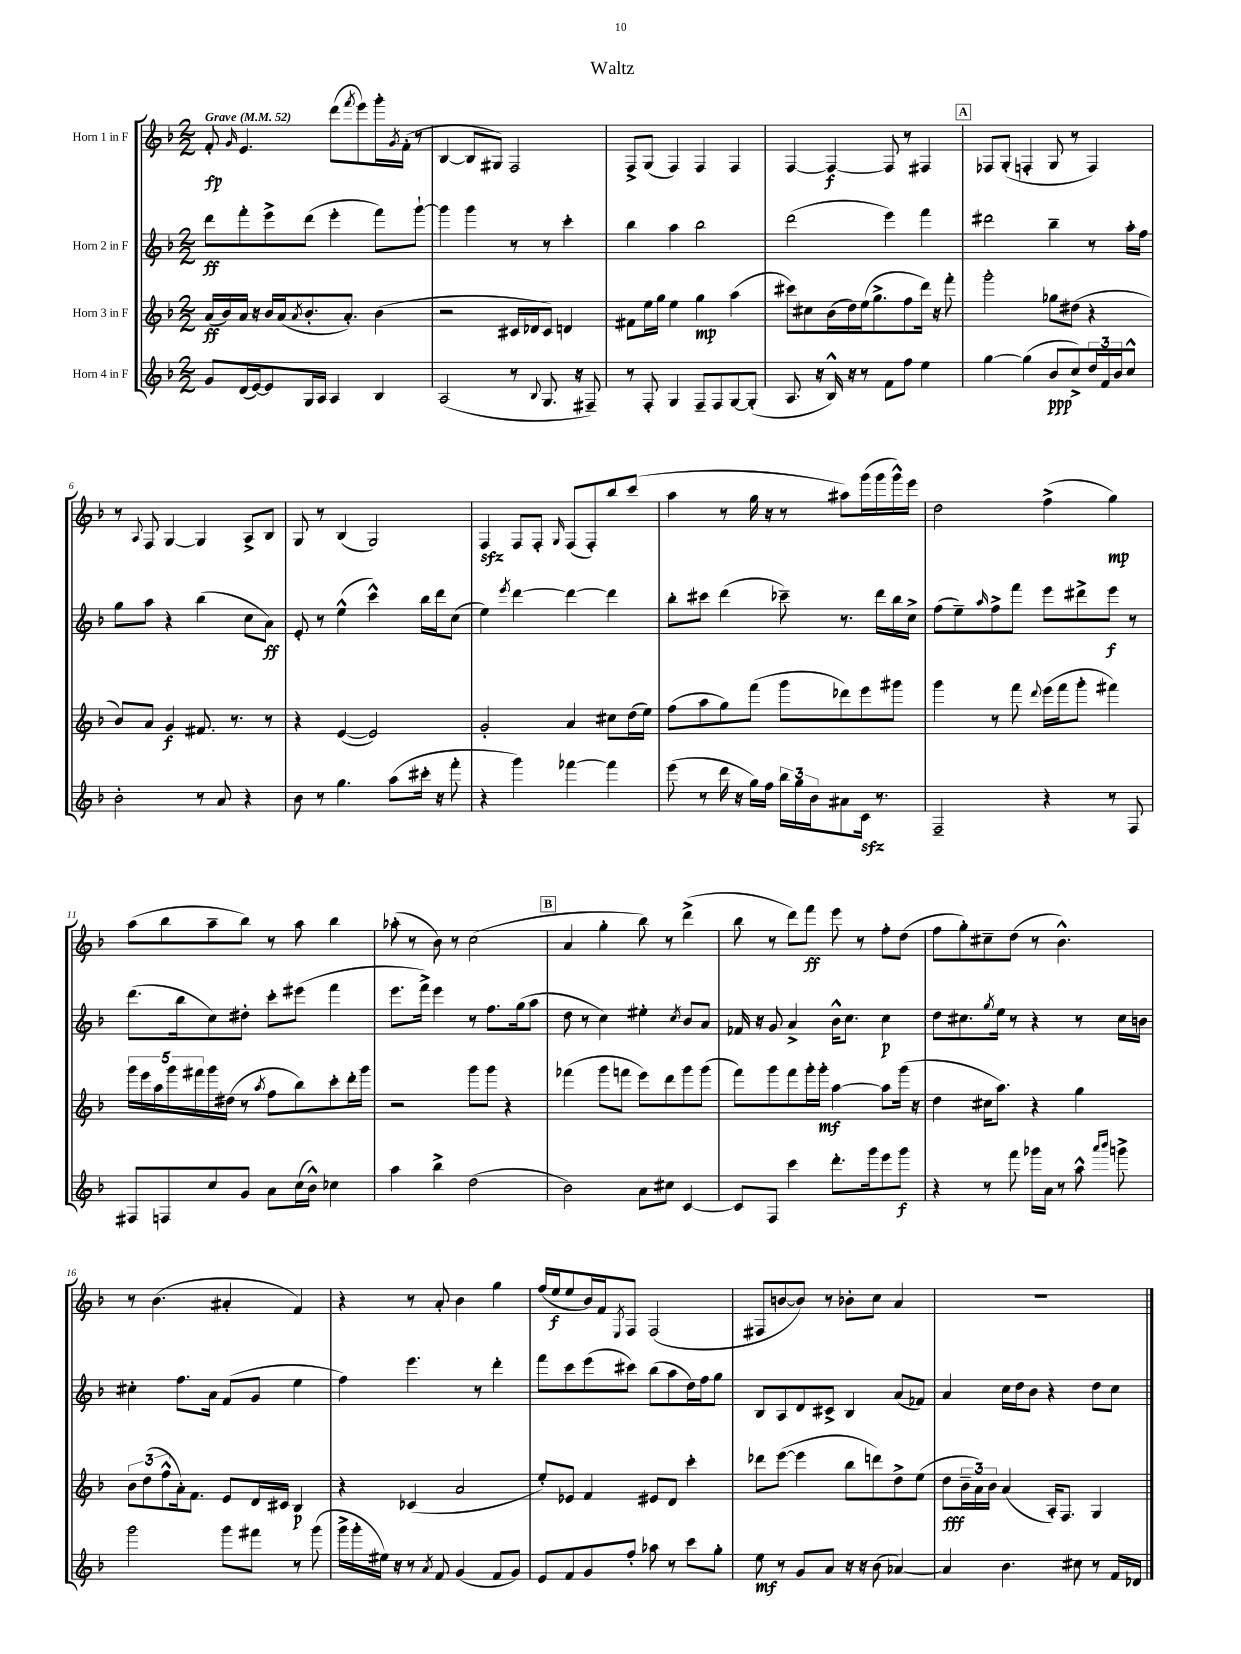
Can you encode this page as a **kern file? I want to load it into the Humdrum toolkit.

**kern	**dynam	**kern	**dynam	**kern	**dynam	**kern	**dynam
*part4	*part4	*part3	*part3	*part2	*part2	*part1	*part1
*staff4	*staff4	*staff3	*staff3	*staff2	*staff2	*staff1	*staff1
*I"Horn 4 in F	*	*I"Horn 3 in F	*	*I"Horn 2 in F	*	*I"Horn 1 in F	*
*clefG2	*	*clefG2	*	*clefG2	*	*clefG2	*
*k[b-]	*	*k[b-]	*	*k[b-]	*	*k[b-]	*
*M2/2	*	*M2/2	*	*M2/2	*	*M2/2	*
*MM52	*	*MM52	*	*MM52	*	*MM52	*
=1	=1	=1	=1	=1	=1	=1	=1
!	!	!	!	!	!	!LO:TX:a:B:t=Grave	!
8g/L	.	(16a/LL	ff	8ddd\L	ff	8f'/	fp
.	.	16b-/)	.	.	.	.	.
.	.	.	.	.	.	16qqg/	.
(16d/L	.	16a/JJ	.	8fff'\	.	4.e/	.
[16e/J)	.	16r	.	.	.	.	.
8e/]	.	16b-/LL	.	8eee^\	.	.	.
.	.	(16a/J	.	.	.	.	.
.	.	8qa/	.	.	.	.	.
16G/L	.	8.b-'/	.	(8ddd\J	.	.	.
16A/JJ	.	.	.	.	.	.	.
4A/	.	.	.	4eee'\	.	(8ddd\L	.
.	.	8.a'/J)	.	.	.	.	.
.	.	.	.	.	.	8qfff/	.
.	.	.	.	.	.	8eee\)	.
4B-/	.	(4b-\	.	8fff\L)	.	16ggg'\L	.
.	.	.	.	.	.	8qg/	.
.	.	.	.	.	.	(16f'\JJ	.
.	.	.	.	[8ggg`\J	.	8r	.
=2	=2	=2	=2	=2	=2	=2	=2
(2A/	.	2r	.	4ggg\]	.	[4B-/	.
.	.	.	.	4ggg\	.	8B-/L]	.
.	.	.	.	.	.	8G#X/J)	.
8r	.	16c#X/LL	.	8r	.	2F/	.
.	.	16d-X/J	.	.	.	.	.
8qqB-/	.	.	.	.	.	.	.
8.G/	.	8c#/J)	.	8r	.	.	.
.	.	4dn/	.	4ccc'\	.	.	.
16r	.	.	.	.	.	.	.
8F#X~/)	.	.	.	.	.	.	.
=3	=3	=3	=3	=3	=3	=3	=3
8r	.	8f#X\L	.	4bb-\	.	8F^/L	.
8F'/	.	16ee\L	.	.	.	(8G/J	.
.	.	16gg\JJ	.	.	.	.	.
4G/	.	4ee\	.	4aa\	.	4F/)	.
8F~/L	.	4gg\	mp	2bb-\	.	4F/	.
8F/	.	.	.	.	.	.	.
[8G/	.	(4aa\	.	.	.	4F/	.
(8G'/J]	.	.	.	.	.	.	.
=4	=4	=4	=4	=4	=4	=4	=4
8.A/	.	8ccc#X\L)	.	(2ddd\	.	[4F/	.
.	.	8cc#X\	.	.	.	.	.
16r	.	.	.	.	.	.	.
16B-^^/)	.	(16b-\L	.	.	.	4F/_	f
16r	.	16dd\)	.	.	.	.	.
8r	.	(16ee\J	.	.	.	.	.
.	.	8.gg^\	.	.	.	.	.
8f\L	.	.	.	4eee\)	.	8F/]	.
8ff\J	.	8ff\	.	.	.	8r	.
4ee\	.	16ddd\Jk)	.	4fff\	.	4F#X/	.
.	.	16r	.	.	.	.	.
.	.	8fff'\	.	.	.	.	.
!!LO:REH:place=s1:t=A
=5	=5	=5	=5	=5	=5	=5	=5
[4gg\	.	2ggg'\	.	2ddd#X\	.	8F-X/L	.
.	.	.	.	.	.	(8G'/J	.
(4gg\]	.	.	.	.	.	4Fn'/	.
8b-/L	ppp	8gg-X\L	.	4bb-~\	.	8G/	.
8cc^/)	.	(8dd#X\J	.	.	.	8r	.
24dd/L	.	4r	.	8r	.	4F/)	.
24f/	.	.	.	.	.	.	.
24b-/J	.	.	.	.	.	.	.
8cc^^/J	.	.	.	16aa'\LL	.	.	.
.	.	.	.	16ff\JJ	.	.	.
!!LO:LB:g=z
=6	=6	=6	=6	=6	=6	=6	=6
2b-'\	.	8b-/L)	.	8gg\L	.	8r	.
.	.	.	.	.	.	8qqA/	.
.	.	8a/J	.	8aa\J	.	8F/	.
.	.	4g/	f	4r	.	[4G/	.
8r	.	8.f#X/	.	(4bb-\	.	4G/]	.
8a/	.	.	.	.	.	.	.
.	.	8.r	.	.	.	.	.
4r	.	.	.	8cc\L	.	8A^/L	.
.	.	8r	.	8a\J)	ff	8B-/J	.
=7	=7	=7	=7	=7	=7	=7	=7
8b-\	.	4r	.	8e'/	.	8G/	.
8r	.	.	.	8r	.	8r	.
4.gg\	.	([4e/	.	(4ee^^\	.	(4B-/	.
.	.	2e/])	.	4ccc^^\)	.	2G/)	.
(8aa\L	.	.	.	.	.	.	.
16ccc#X'\Jk	.	.	.	16bb-\LL	.	.	.
16r	.	.	.	16ddd\J	.	.	.
8fff'\	.	.	.	(8cc\J	.	.	.
=8	=8	=8	=8	=8	=8	=8	=8
4r	.	2g'/	.	4ee\)	.	4Fzz/	.
.	.	.	.	8qeee/	.	.	.
4ggg\)	.	.	.	[4ddd\	.	8F/L	.
.	.	.	.	.	.	8F'/J	.
.	.	.	.	.	.	16qqG/	.
[4fff-X\	.	4a/	.	4ddd\_	.	(8F/L	.
.	.	.	.	.	.	8F'/)	.
4fff-\]	.	8cc#X\L	.	4ddd\]	.	8bb-/	.
.	.	(16dd\L	.	.	.	(8ccc/J	.
.	.	16ee\JJ)	.	.	.	.	.
=9	=9	=9	=9	=9	=9	=9	=9
(8eee\	.	(8ff\L	.	8bb-'\L	.	4aa\	.
8r	.	8aa\	.	8ccc#X\J	.	.	.
16ddd\	.	8gg\)	.	(4ddd\	.	8r	.
16r	.	.	.	.	.	.	.
16gg\LL)	.	(8fff\J	.	.	.	16gg\	.
16ff\JJ	.	.	.	.	.	16r	.
24bb-\LL	.	8ggg\L	.	8ccc-X~\)	.	8r	.
24gg\	.	.	.	.	.	.	.
24b-\J	.	.	.	.	.	.	.
8a#X\	.	8ddd-X\)	.	8.r	.	8aa#X\L)	.
16czz\Jk	.	8eee\	.	.	.	(16ggg\L	.
8.r	.	.	.	16ddd\LL	.	16ggg\	.
.	.	8ggg#X\J	.	16bb-\	.	16ggg^^\)	.
.	.	.	.	16cc^\JJ	.	16eee\JJ	.
=10	=10	=10	=10	=10	=10	=10	=10
2F~/	.	4ggg\	.	(8ff\L	.	2dd\	.
.	.	.	.	8ee~\)	.	.	.
.	.	.	.	16qqaa/	.	.	.
.	.	8r	.	8ff^\	.	.	.
.	.	8fff\	.	8fff\J	.	.	.
.	.	8qqddd/	.	.	.	.	.
4r	.	(16eee\LL	.	8eee\L	.	(4ff^\	.
.	.	16fff\J	.	.	.	.	.
.	.	8ggg'\J	.	8ddd#X^\	.	.	.
8r	.	4fff#X\)	.	8eee\J	f	4gg\)	mp
8F/	.	.	.	8r	.	.	.
!!LO:LB:g=z
=11	=11	=11	=11	=11	=11	=11	=11
8F#X/L	.	20ggg\LL	.	(8.ddd\L	.	(8aa\L	.
.	.	20eee\	.	.	.	.	.
.	.	20aa\	.	.	.	.	.
8Fn/	.	.	.	.	.	8bb-\	.
.	.	20ggg\	.	.	.	.	.
.	.	.	.	16bb-\k	.	.	.
.	.	20fff#X\	.	.	.	.	.
8cc/	.	16ggg\	.	8cc\)	.	8aa~\	.
.	.	(16dd#X\JJ	.	.	.	.	.
8g/J	.	8r	.	8dd#X'\J	.	8bb-\J)	.
.	.	8qaa/	.	.	.	.	.
8a\L	.	8ff\L	.	8ccc'\L	.	8r	.
(16cc\L	.	8bb-\)	.	(8eee#X\J	.	8aa\	.
16b-^^\JJ)	.	.	.	.	.	.	.
4cc-X\	.	8ccc'\	.	4fff\	.	4bb-\	.
.	.	16ddd'\L	.	.	.	.	.
.	.	16ggg\JJ	.	.	.	.	.
=12	=12	=12	=12	=12	=12	=12	=12
4aa\	.	2r	.	8.eee\L	.	(8aa-X'\	.
.	.	.	.	.	.	8r	.
.	.	.	.	16fff^\Jk)	.	.	.
4bb-^\	.	.	.	4eee\	.	8b-\)	.
.	.	.	.	.	.	8r	.
(2dd\	.	8ggg\L	.	8r	.	(2cc\	.
.	.	8ggg\J	.	8.ff\L	.	.	.
.	.	4r	.	.	.	.	.
.	.	.	.	(16gg\k	.	.	.
.	.	.	.	8aa\J	.	.	.
!!LO:REH:place=s1:t=B
=13	=13	=13	=13	=13	=13	=13	=13
2b-\)	.	(4fff-X\	.	8dd\	.	4a/	.
.	.	.	.	8r	.	.	.
.	.	8ggg\L	.	4cc\)	.	4gg'\	.
.	.	8fffn\J	.	.	.	.	.
8a\L	.	8eee\L)	.	4ee#X'\	.	8bb-\)	.
8cc#X\J	.	8ddd\	.	.	.	8r	.
.	.	.	.	8qcc/	.	.	.
[4c/	.	8ggg\	.	8b-/L	.	(4ddd^\	.
.	.	(8ggg\J	.	8a/J	.	.	.
=14	=14	=14	=14	=14	=14	=14	=14
8c/L]	.	8fff\L)	.	16f-X/	.	8bb-\	.
.	.	.	.	16r	.	.	.
8F/J	.	8ggg\	.	8g/	.	8r	.
4ccc\	.	8fff\	.	4a^/	.	8ddd\L)	.
.	.	16ggg'\L	.	.	.	8fff\J	ff
.	.	16ggg'\JJ	mf	.	.	.	.
8.ddd'\L	.	[4aa\	.	16b-^^\KL	.	8eee\	.
.	.	.	.	8.cc\J	.	.	.
.	.	.	.	.	.	8r	.
16ggg\k	.	.	.	.	.	.	.
8eee\	.	8aa\L]	.	4cc\	p	8ff'\L	.
8ggg\J	f	(16ggg\Jk	.	.	.	(8dd\J	.
.	.	16r	.	.	.	.	.
=15	=15	=15	=15	=15	=15	=15	=15
4r	.	4dd\	.	8dd\L	.	8ff\L	.
.	.	.	.	8.cc#X\	.	8gg'\)	.
8r	.	16cc#X\KL	.	.	.	8cc#X~\	.
.	.	.	.	8qgg/	.	.	.
.	.	8.aa\J)	.	16ee\Jk	.	.	.
8fff\	.	.	.	8r	.	(8dd\J	.
16ggg-X\LL	.	4r	.	4r	.	8r	.
16a\JJ	.	.	.	.	.	.	.
8r	.	.	.	.	.	4.b-^^\)	.
8aa^^\	.	4gg\	.	8r	.	.	.
16qqaaa/LL	.	.	.	.	.	.	.
16qqbbb-/JJ	.	.	.	.	.	.	.
8gggn^\	.	.	.	16cc#\LL	.	.	.
.	.	.	.	16bn\JJ	.	.	.
!!LO:LB:g=z
=16	=16	=16	=16	=16	=16	=16	=16
2ggg\	.	12b-\L	.	4cc#X'\	.	8r	.
.	.	(12dd\	.	.	.	.	.
.	.	.	.	.	.	(4.b-\	.
.	.	12ff^^\	.	.	.	.	.
.	.	16a'\k)	.	8.ff\L	.	.	.
.	.	8.f\J	.	.	.	.	.
.	.	.	.	16a\Jk	.	.	.
8ggg\L	.	8e/L	.	(8f/L	.	4a#X'/	.
8fff#X\J	.	16d/L	.	8g/J	.	.	.
.	.	16c#X/JJ	.	.	.	.	.
8r	.	4B-/	p	4ee\	.	4f/)	.
(8ggg\	.	.	.	.	.	.	.
=17	=17	=17	=17	=17	=17	=17	=17
16ggg^\LL	.	4r	.	4ff\)	.	4r	.
16ggg'\	.	.	.	.	.	.	.
16ee#X\JJ)	.	.	.	.	.	.	.
16r	.	.	.	.	.	.	.
8r	.	(4c-X/	.	4.eee\	.	8r	.
8qa/	.	.	.	.	.	.	.
8f/	.	.	.	.	.	8a'/	.
(4g/	.	2a/	.	.	.	4b-\	.
.	.	.	.	8r	.	.	.
8f/L	.	.	.	4ddd'\	.	4gg\	.
8g/J)	.	.	.	.	.	.	.
=18	=18	=18	=18	=18	=18	=18	=18
8e/L	.	8ee'/L)	.	8fff\L	.	(16ff/LL	.
.	.	.	.	.	.	16ee/J	f
8f/	.	8e-X/J	.	8ccc\	.	8ee/	.
8g/	.	4f/	.	(8eee\	.	16b-/L)	.
.	.	.	.	.	.	16f/J	.
.	.	.	.	.	.	8qE/	.
8ff'/J	.	.	.	8ccc#X\J)	.	8F/J	.
8aa-X\	.	8e#X/L	.	(8bb-\L	.	(2F/	.
8r	.	8d/J	.	8aa\	.	.	.
8ccc\L	.	4ccc'\	.	16dd\L)	.	.	.
.	.	.	.	16ff\J	.	.	.
8gg'\J	.	.	.	8gg\J	.	.	.
=19	=19	=19	=19	=19	=19	=19	=19
8ee\	mf	8ddd-X\L	.	8B-/L	.	8F#X/L	.
8r	.	([8eee\J	.	8A/	.	[8bn/	.
8g/L	.	4eee\]	.	8d/	.	8b/J])	.
8a/J	.	.	.	8c#X^/J	.	8r	.
16r	.	8bb-\L	.	4B-/	.	8b-X'\L	.
16r	.	.	.	.	.	.	.
(8b-\	.	8dddn\)	.	.	.	8cc\J	.
[4a-X/)	.	8dd^\	.	(8a/L	.	4a/	.
.	.	(8ee\J	.	8f-X/J)	.	.	.
=20	=20	=20	=20	=20	=20	=20	=20
4a-/]	.	8dd\L	fff	4a/	.	1r	.
.	.	24b-~\L	.	.	.	.	.
.	.	24a\)	.	.	.	.	.
.	.	24b-\JJ	.	.	.	.	.
4.b-\	.	(4a/	.	16cc\LL	.	.	.
.	.	.	.	16dd\J	.	.	.
.	.	.	.	8b-\J	.	.	.
.	.	16A'/KL)	.	4r	.	.	.
.	.	8.F/J	.	.	.	.	.
8cc#X\	.	.	.	.	.	.	.
8r	.	4G/	.	8dd\L	.	.	.
16f/LL	.	.	.	8cc\J	.	.	.
16d-X/JJ	.	.	.	.	.	.	.
==	==	==	==	==	==	==	==
*-	*-	*-	*-	*-	*-	*-	*-
